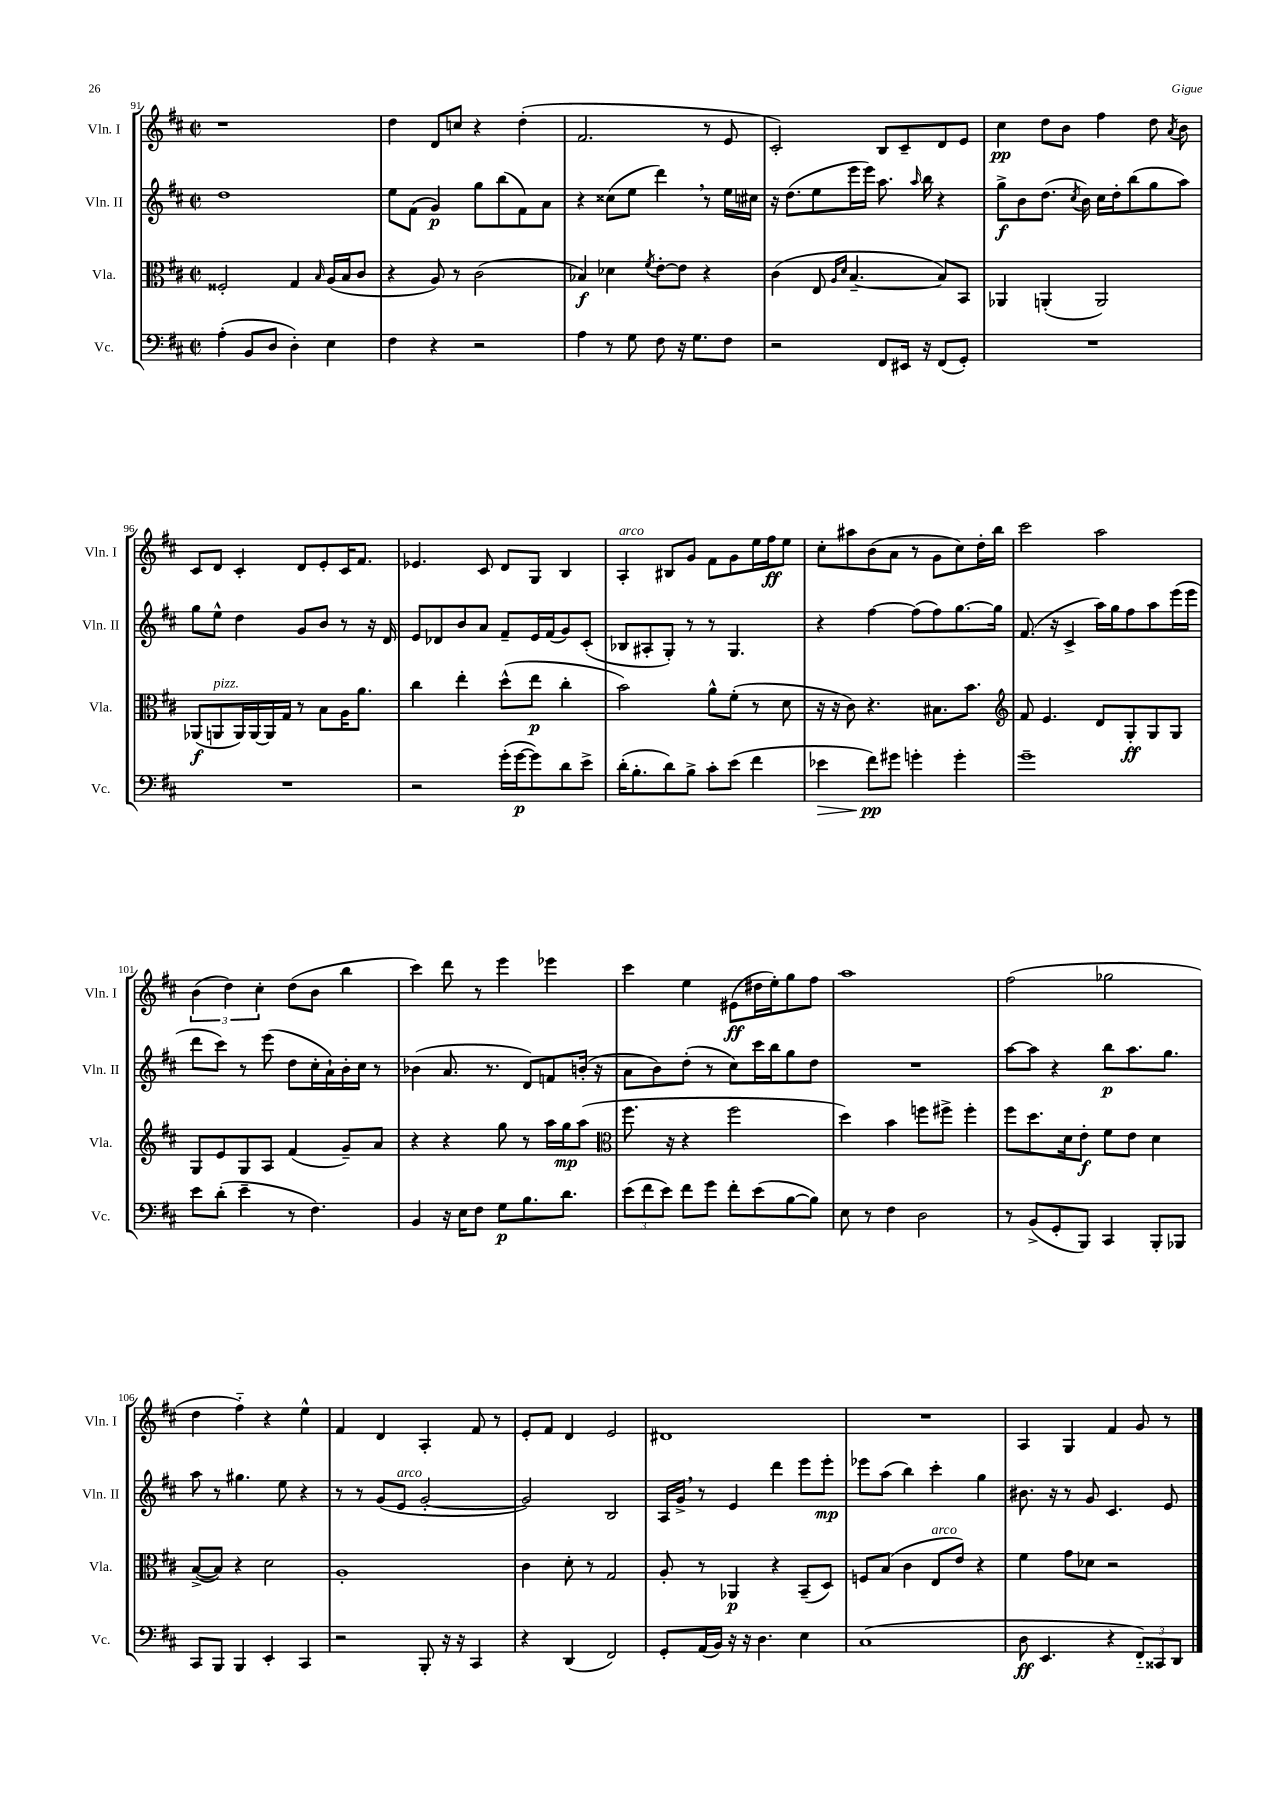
<<
\new StaffGroup <<
\new Staff = "s0" \with { instrumentName = "Vln. I" shortInstrumentName = "Vln. I" } {
    \clef treble \key d \major \defaultTimeSignature \time 2/2
    \autoBeamOff r1 |
    d''4 d'8[ c''8] r4 d''4-.( |
    fis'2. r8 e'8 |
    cis'2-.) b8[ cis'8-- d'8 e'8] |
    cis''4\pp d''8[ b'8] fis''4 d''8 \acciaccatura { a'8 } b'8 |
    cis'8[ d'8] cis'4-. d'8[ e'8-. cis'16 fis'8.] |
    ees'4. cis'8 d'8[ g8] b4 |
    a4-.^\markup { \italic "arco" } bis8[ g'8] fis'8[ g'8 e''16 fis''16\ff e''8] |
    cis''8[-. ais''8 b'8( a'8] r8 g'8[ cis''8) d''16-. b''16] |
    cis'''2 a''2 |
    \tuplet 3/2 { b'4( d''4) cis''4-. } d''8[( b'8] b''4 |
    cis'''4) d'''8 r8 e'''4 ees'''4 |
    cis'''4 e''4 eis'8[\ff( dis''16 e''16-.) g''8 fis''8] |
    a''1 |
    fis''2( ges''2 |
    d''4 fis''4-_) r4 e''4-^ |
    fis'4 d'4 a4-. fis'8 r8 |
    e'8[-. fis'8] d'4 e'2 |
    dis'1 |
    R1 |
    a4 g4 fis'4 g'8 r8 \bar "|." |
}
\new Staff = "s1" \with { instrumentName = "Vln. II" shortInstrumentName = "Vln. II" } {
    \clef treble \key d \major \defaultTimeSignature \time 2/2
    \autoBeamOff d''1 |
    e''8[ fis'8]( g'4\p) g''8[ b''8( fis'8) a'8] |
    r4 cisis''8[( e''8] d'''4) \breathe r8 e''16[ cis''16] |
    r16 d''8.[( e''8 e'''16 e'''16]) a''8. \grace { a''16 } b''16 r4 |
    g''8[->\f b'8 d''8.]( \acciaccatura { cis''8 } b'16) cis''16[ d''16-. b''8( g''8 a''8]) |
    g''8[ e''8]-^ d''4 g'8[ b'8] r8 r16 d'16 |
    e'8[ des'8 b'8 a'8] fis'8[-- e'16 fis'16( g'8) cis'8]-.( |
    bes8[ ais8-. g8]-.) r8 r8 g4. |
    r4 fis''4~ fis''8[( fis''8) g''8.~ g''16] |
    fis'8.( r16 cis'4-> a''16[) g''16 fis''8 a''8 e'''16( e'''16] |
    d'''8[ cis'''8]) r8 e'''8( d''8[ cis''16-. a'16-!) b'16-. cis''16] r8 |
    bes'4( a'8. r8. d'8[) f'8 b'16]-.( r16 |
    a'8[ b'8) d''8]-.( r8 cis''8[) cis'''16 b''16 g''8 d''8] |
    R1 |
    a''8[~ a''8] r4 b''8[\p a''8. g''8.] |
    a''8 r8 gis''4. e''8 r4 |
    r8 r8 g'8[( e'8]^\markup { \italic "arco" } g'2~-. |
    g'2) b2 |
    a16[ g'16]-> \breathe r8 e'4 d'''4 e'''8[ e'''8]-.\mp |
    ees'''8[ a''8]( b''4) cis'''4-. g''4 |
    bis'8. r16 r8 g'8 cis'4. e'8 \bar "|." |
}
\new Staff = "s2" \with { instrumentName = "Vla." shortInstrumentName = "Vla." } {
    \clef alto \key d \major \defaultTimeSignature \time 2/2
    \autoBeamOff fisis2-. g4 \grace { b16 } a16[( b16 cis'8] |
    r4 a8) r8 cis'2( |
    bes4\f) des'4 \acciaccatura { fis'8 } e'8[~-. e'8] r4 |
    cis'4( e8 \grace { a16[ d'16] } b4.~-- b8[) b,8] |
    aes,4 a,4-.( a,2) |
    aes,8[\f( a,8^\markup { \italic "pizz." } a,16) a,16~ a,16 g16] r8 b8[ a16 a'8.] |
    cis''4 e''4-. d''8[-^( e''8]\p cis''4-. |
    b'2) a'8[-^ fis'8]-.( r8 d'8 |
    r16 r16 cis'8) r4. bis8.[ b'8.] |
    \clef treble fis'8 e'4. d'8[ g8-.\ff g8 g8] |
    g8[ e'8 g8 a8] fis'4( g'8[--) a'8] |
    r4 r4 g''8 r8 a''16[ g''16\mp a''8]( |
    \clef alto fis''8. r16 r4 fis''2 |
    d''4) b'4 f''8[ fis''8]-> fis''4-. |
    fis''8[ d''8. d'16 e'8]-.\f fis'8[ e'8] d'4 |
    b8[~->( b8]) r4 d'2 |
    a1-. |
    cis'4 d'8-. r8 g2 |
    a8-. r8 aes,4\p r4 b,8[--( d8]) |
    f8[ b8]( cis'4 e8[^\markup { \italic "arco" } e'8]) r4 |
    fis'4 g'8[ des'8] r2 \bar "|." |
}
\new Staff = "s3" \with { instrumentName = "Vc." shortInstrumentName = "Vc." } {
    \clef bass \key d \major \defaultTimeSignature \time 2/2
    \autoBeamOff a4-.( b,8[ d8] d4-.) e4 |
    fis4 r4 r2 |
    a4 r8 g8 fis8 r16 g8.[ fis8] |
    r2 fis,8[ eis,16] r16 fis,8[( g,8]-.) |
    R1 |
    R1 |
    r2 g'16[-.( g'16~\p g'8) d'8 e'8]-> |
    d'16[-.( b8.-. d'8) b8]-> cis'8[-. e'8]( fis'4 |
    ees'4\> fis'8[\pp\!) gis'8] g'4-. g'4-. |
    g'1-- |
    e'8[ d'8]-.( e'4-- r8 fis4.) |
    b,4 r16 e16[ fis8] g8[\p b8. d'8.] |
    \tuplet 3/2 { e'8[( fis'8 e'8]) } fis'8[ g'8] fis'8[-. e'8( b8~ b8]) |
    e8 r8 fis4 d2 |
    r8 b,8[->( g,8-. b,,8]) cis,4 b,,8[-. bes,,8] |
    cis,8[ b,,8] b,,4 e,4-. cis,4 |
    r2 b,,8-. r16 r16 cis,4 |
    r4 d,4( fis,2) |
    g,8[-. a,16( b,16]) r16 r16 d4. e4 |
    cis1( |
    d8\ff e,4. r4 \tuplet 3/2 { fis,8[-_) cisis,8 d,8] } \bar "|." |
}
>>
>>
\layout { \context { \Score currentBarNumber = #91 } }
